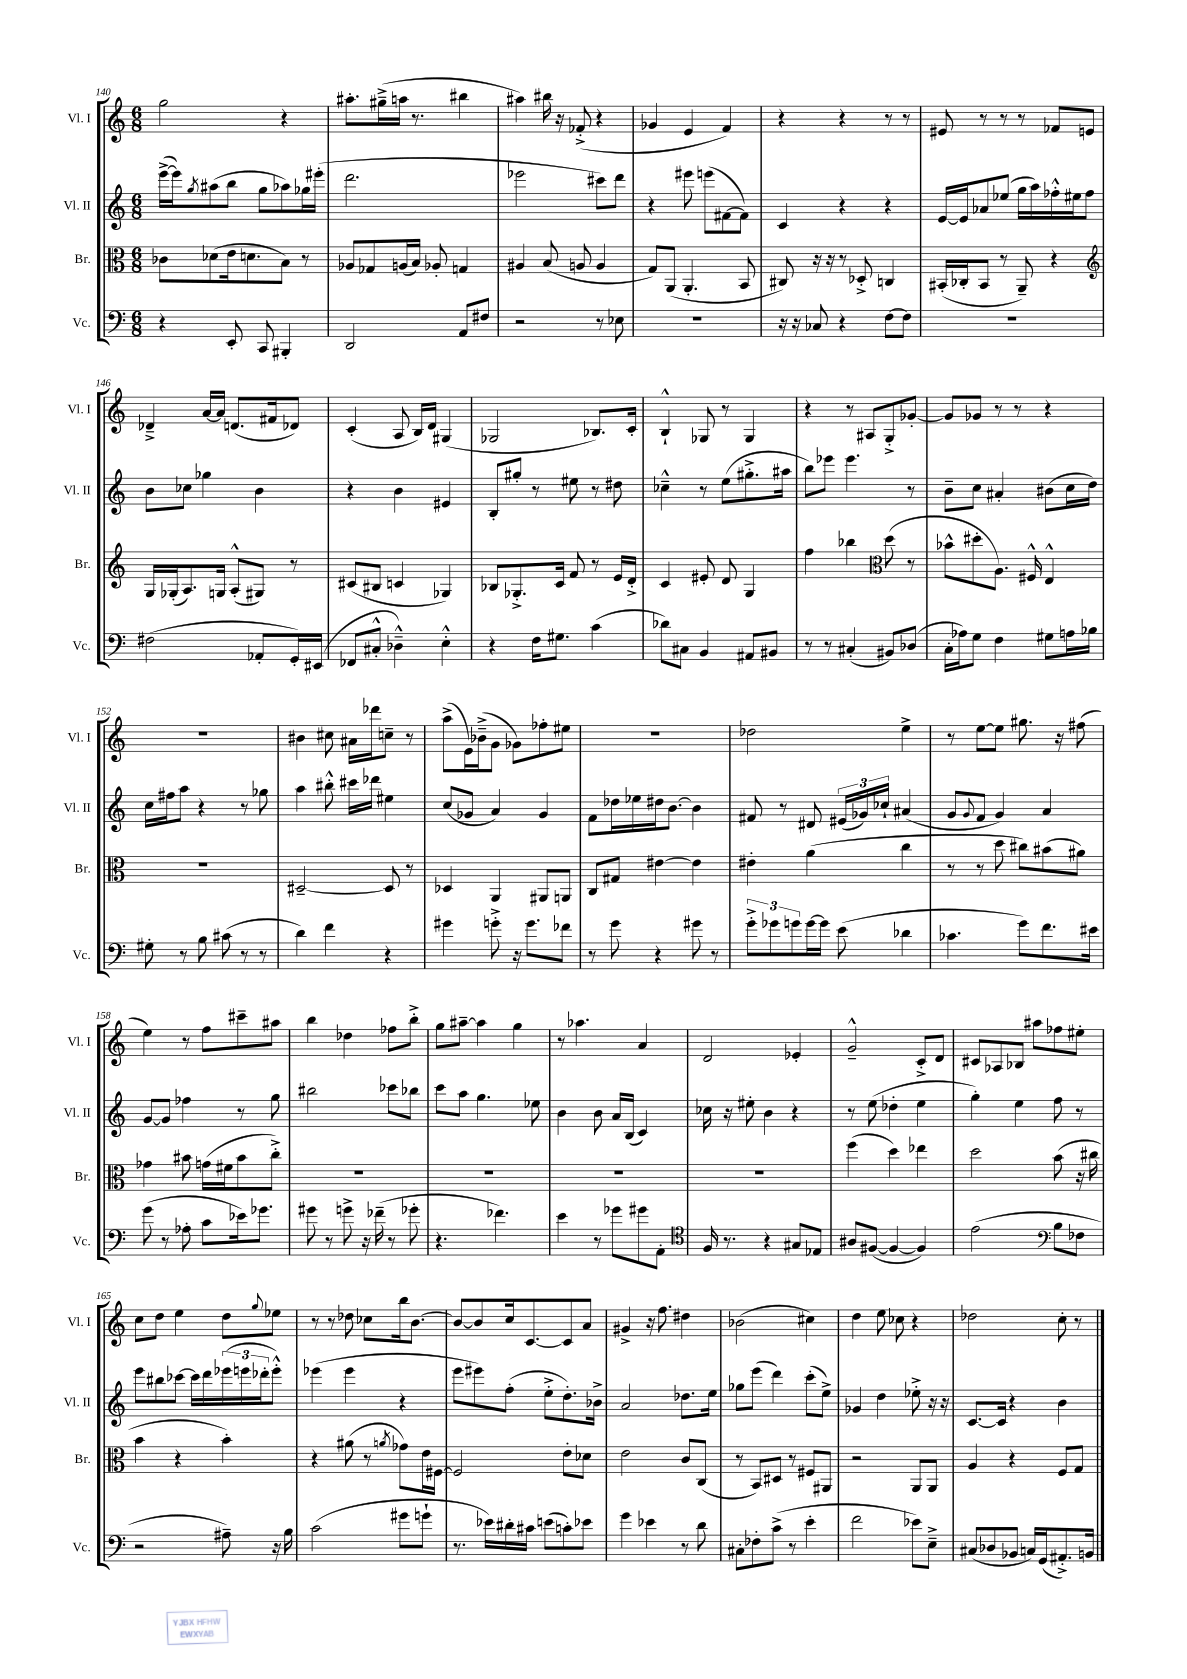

**kern	**kern	**kern	**kern
*staff4	*staff3	*staff2	*staff1
*clefF4	*clefC3	*clefG2	*clefG2
*k[]	*k[]	*k[]	*k[]
*M6/8	*M6/8	*M6/8	*M6/8
4r	8c-	([16eee^	2gg
.	.	16eee])	.
.	.	8qgg	.
.	(8d-	(8aa#	.
8EE'	16e	8bb	.
.	8.d	.	.
8CC	.	8gg	.
4BBB#'	8B)	8aa-)	4r
.	8r	16gg-	.
.	.	(16eee#'	.
=	=	=	=
2DD	8A-	2.ddd	8.aa#'
.	8G-	.	.
.	.	.	(16gg#~^
.	(16A	.	16aa
.	16B)	.	8.r
.	8A-'	.	.
8AA	4G	.	4bb#
8F#	.	.	.
=	=	=	=
2r	4A#	2eee-	4aa#)
.	(8B	.	16bb#
.	.	.	16r
.	8A	.	(8f-'^
8r	4A	8ccc#)	4r
8E-	.	8ddd	.
=	=	=	=
2.r	8G)	4r	4g-
.	(8AA	.	.
.	4.AA'	8eee#	4e
.	.	(8eee	.
.	.	[8f#	4f)
.	8BB	8f#])	.
=	=	=	=
16r	8C#)	4c	4r
16r	.	.	.
8C-	16r	.	.
.	16r	.	.
4r	8r	4r	4r
.	8D-'^	.	.
[8F	4C	4r	8r
8F]	.	.	8r
=	=	=	=
2.r	(16BB#'	[16e	8e#
.	16C-'	16e]	.
.	8BB#	8a-	8r
.	8r	(8ee-	8r
.	8AA~)	16gg	8r
.	.	16aa)	.
.	4r	16ff-'^^	8f-
.	.	16ee#	.
.	.	8ff-	8e
=	=	=	=
*	*clefG2	*	*
(2F#	16G	8b	4d-~^
.	(16G-'	.	.
.	8.A)	8cc-	.
.	.	4gg-	[16a
.	16G	.	16a]
.	(8A'^^	.	(8.d
8AA-'	8G#)	4b	.
.	.	.	16f#
16GG')	8r	.	8d-)
(16EE#	.	.	.
=	=	=	=
8FF-	(8c#	4r	(4c'
8C#'^^	8B#	.	.
4D-~^^)	4c	4b	8A
.	.	.	16B)
.	.	.	16d
4E'^^	4G-)	4e#	(4G#
=	=	=	=
4r	8B-	8B'	2G-
.	8.G-'^	8gg#'	.
16F	.	8r	.
8.G#	16c	.	.
.	8f	8ee#	.
(4c	8r	8r	8.B-)
.	16e	8dd#	.
.	16d'^	.	16c'
=	=	=	=
8d-)	4c	4cc-~^^	4B`^^
8C#	.	.	.
4BB	8e#'	8r	8G-
.	8d	(8ee	8r
8AA#	4G	8.gg#'^	4G-
8BB#	.	.	.
.	.	16aa#	.
=	=	=	=
8r	4ff	8bb)	4r
8r	.	8eee-	.
(4C#'	4bb-	4.eee-	8r
.	.	.	8A#
*	*clefC3	*	*
8BB#)	(8dd	.	8G'^
(8D-	8r	8r	[8g-'
=	=	=	=
16C'	8b-^^	8b~	8g-]
16A-)	.	.	.
8G	8dd#'	8cc	8g-
4F	8.A)	4a#'	8r
.	.	.	8r
.	16F#^^	.	.
8G#	4E^^	(8b#	4r
16A	.	16cc	.
16B-	.	16dd)	.
=	=	=	=
8G#'	2.r	16cc	2.r
.	.	16ff#	.
8r	.	8aa	.
8B	.	4r	.
(8c#	.	.	.
8r	.	8r	.
8r	.	8gg-	.
=	=	=	=
4d)	[2D#~	4aa	4b#
4f	.	8bb#'^^	8cc#
.	.	16ccc#	16a#
.	.	16ddd-	16ddd-
4r	8D#]	4ee#	8cc~
.	8r	.	8r
=	=	=	=
4g#	4D-	(8cc	(8aa^
.	.	8g-	16e)
.	.	.	(16b-~^
8g'^	4AA	4a)	8g
16r	.	.	8g-)
8.g	.	.	.
.	8AA#	4g-	8ff-'
8f-	8AA	.	8ee#
=	=	=	=
8r	8C	8f	2.r
8g	8G#	16dd-	.
.	.	16ee-	.
4r	[4e#	16dd#	.
.	.	[8.b	.
8g#	4e#]	4b]	.
8r	.	.	.
=	=	=	=
12g'^	4e#'	8f#	2dd-
12g-	.	.	.
.	.	8r	.
12g	.	.	.
[16g	(4a	8d#	.
16g]	.	.	.
(8e	.	(24e#	.
.	.	24g-)	.
.	.	24cc-`	.
4d-	4cc	(4a#	4ee^
=	=	=	=
4.c-	8r	8g	8r
.	.	8qqg	.
.	8r	8f	[8ee
.	8dd	4g)	8ee]
8g)	8cc#)	.	8.gg#
8.f	(8b#	4a	.
.	.	.	16r
.	8a#)	.	(8ff#
16e#	.	.	.
=	=	=	=
(8g	4g-	[8g	4ee)
8r	.	8g]	.
8A-'	8b#	4ff-	8r
8c	(16g	.	8ff
.	16f#	.	.
16e-)	8b#	8r	8ccc#~
8.g-	.	.	.
.	8cc'^)	8gg	8aa#
=	=	=	=
8g#	2.r	2bb#	4bb
8r	.	.	.
8g^	.	.	4dd-
16r	.	.	.
(16f-~	.	.	.
8r	.	8ccc-	8ff-
8g-'	.	8bb-	8bb'^
=	=	=	=
4.r	2.r	8ccc	8gg
.	.	8aa	[8aa#~
.	.	4.gg	4aa#]
4.f-)	.	.	.
.	.	.	4gg
.	.	8ee-	.
=	=	=	=
4e	2.r	4b	8r
.	.	.	4.aa-
8r	.	8b	.
8g-	.	16a	.
.	.	(16B	.
8g#	.	4c)	4a
8AA'	.	.	.
=	=	=	=
*clefC4	*	*	*
16F	2.r	16cc-	2d
8.r	.	16r	.
.	.	8ee#'	.
4r	.	4b	.
8G#	.	4r	4e-'
8E-	.	.	.
=	=	=	=
8A#	(4ff	8r	2g~^^
([8F#	.	(8ee	.
4F#_	4dd)	4dd-'	.
4F#])	4ee-	4ee	8c'^
.	.	.	8d
=	=	=	=
(2e	2dd	4gg')	8c#
.	.	.	8A-
.	.	4ee	8B-
.	.	.	8aa#
*clefF4	*	*	*
8B	(8b	8ff	8ff-
8F-	16r	8r	8ee#'
.	16cc#	.	.
=	=	=	=
2r	4b	8eee	8cc
.	.	8bb#	8dd
.	4r	[8ccc-	4ee
.	.	16ccc-]	.
.	.	16ddd	.
8A#~)	4b')	(24eee-	8dd
.	.	24eee	.
.	.	24ddd-'	.
.	.	.	8qqgg
16r	.	8eee'^^)	8ee-
16B	.	.	.
=	=	=	=
(2c	4r	(4eee-	8r
.	.	.	8r
.	(8a#	4eee-	8dd-
.	8r	.	8cc-
.	8qa	.	.
8g#	8g-)	4r	16bb
.	.	.	[8.b
8g`	16e	.	.
.	[16F#	.	.
=	=	=	=
8.r	2F#]	8eee	8b_
.	.	8eee#)	8b]
16e-)	.	.	.
16d#'	.	(8ff'	16cc
16c#	.	.	[8.c
(8e	.	8ee'^	.
8c')	8e'	8.dd')	8c]
8e-	8d-	.	8a
.	.	16b-^	.
=	=	=	=
4g	2e	2a	4g#^
4e-	.	.	16r
.	.	.	8.ff
8r	8c	8.dd-	4dd#
8d	(8C	.	.
.	.	16ee	.
=	=	=	=
8C#'	8r	8gg-	(2b-
8F-'	8BB)	(8eee	.
(8c^	8D#	4ddd)	.
8r	8r	.	.
4e'	8F#	(8ccc'	4cc#)
.	8AA#	8ee^)	.
=	=	=	=
2f	2r	4g-	4dd
.	.	4dd	8ee
.	.	.	8cc-
8e-)	8AA	8ee-'^	4r
8E~^	8AA	16r	.
.	.	16r	.
=	=	=	=
(8C#	4A	[8.c	2dd-
8D-	.	.	.
.	.	16c]	.
8BB-	4r	4r	.
16C)	.	.	.
(16GG	.	.	.
8.AA#'^)	8F	4b	8cc'
.	8G	.	8r
16BB	.	.	.
==	==	==	==
*-	*-	*-	*-
